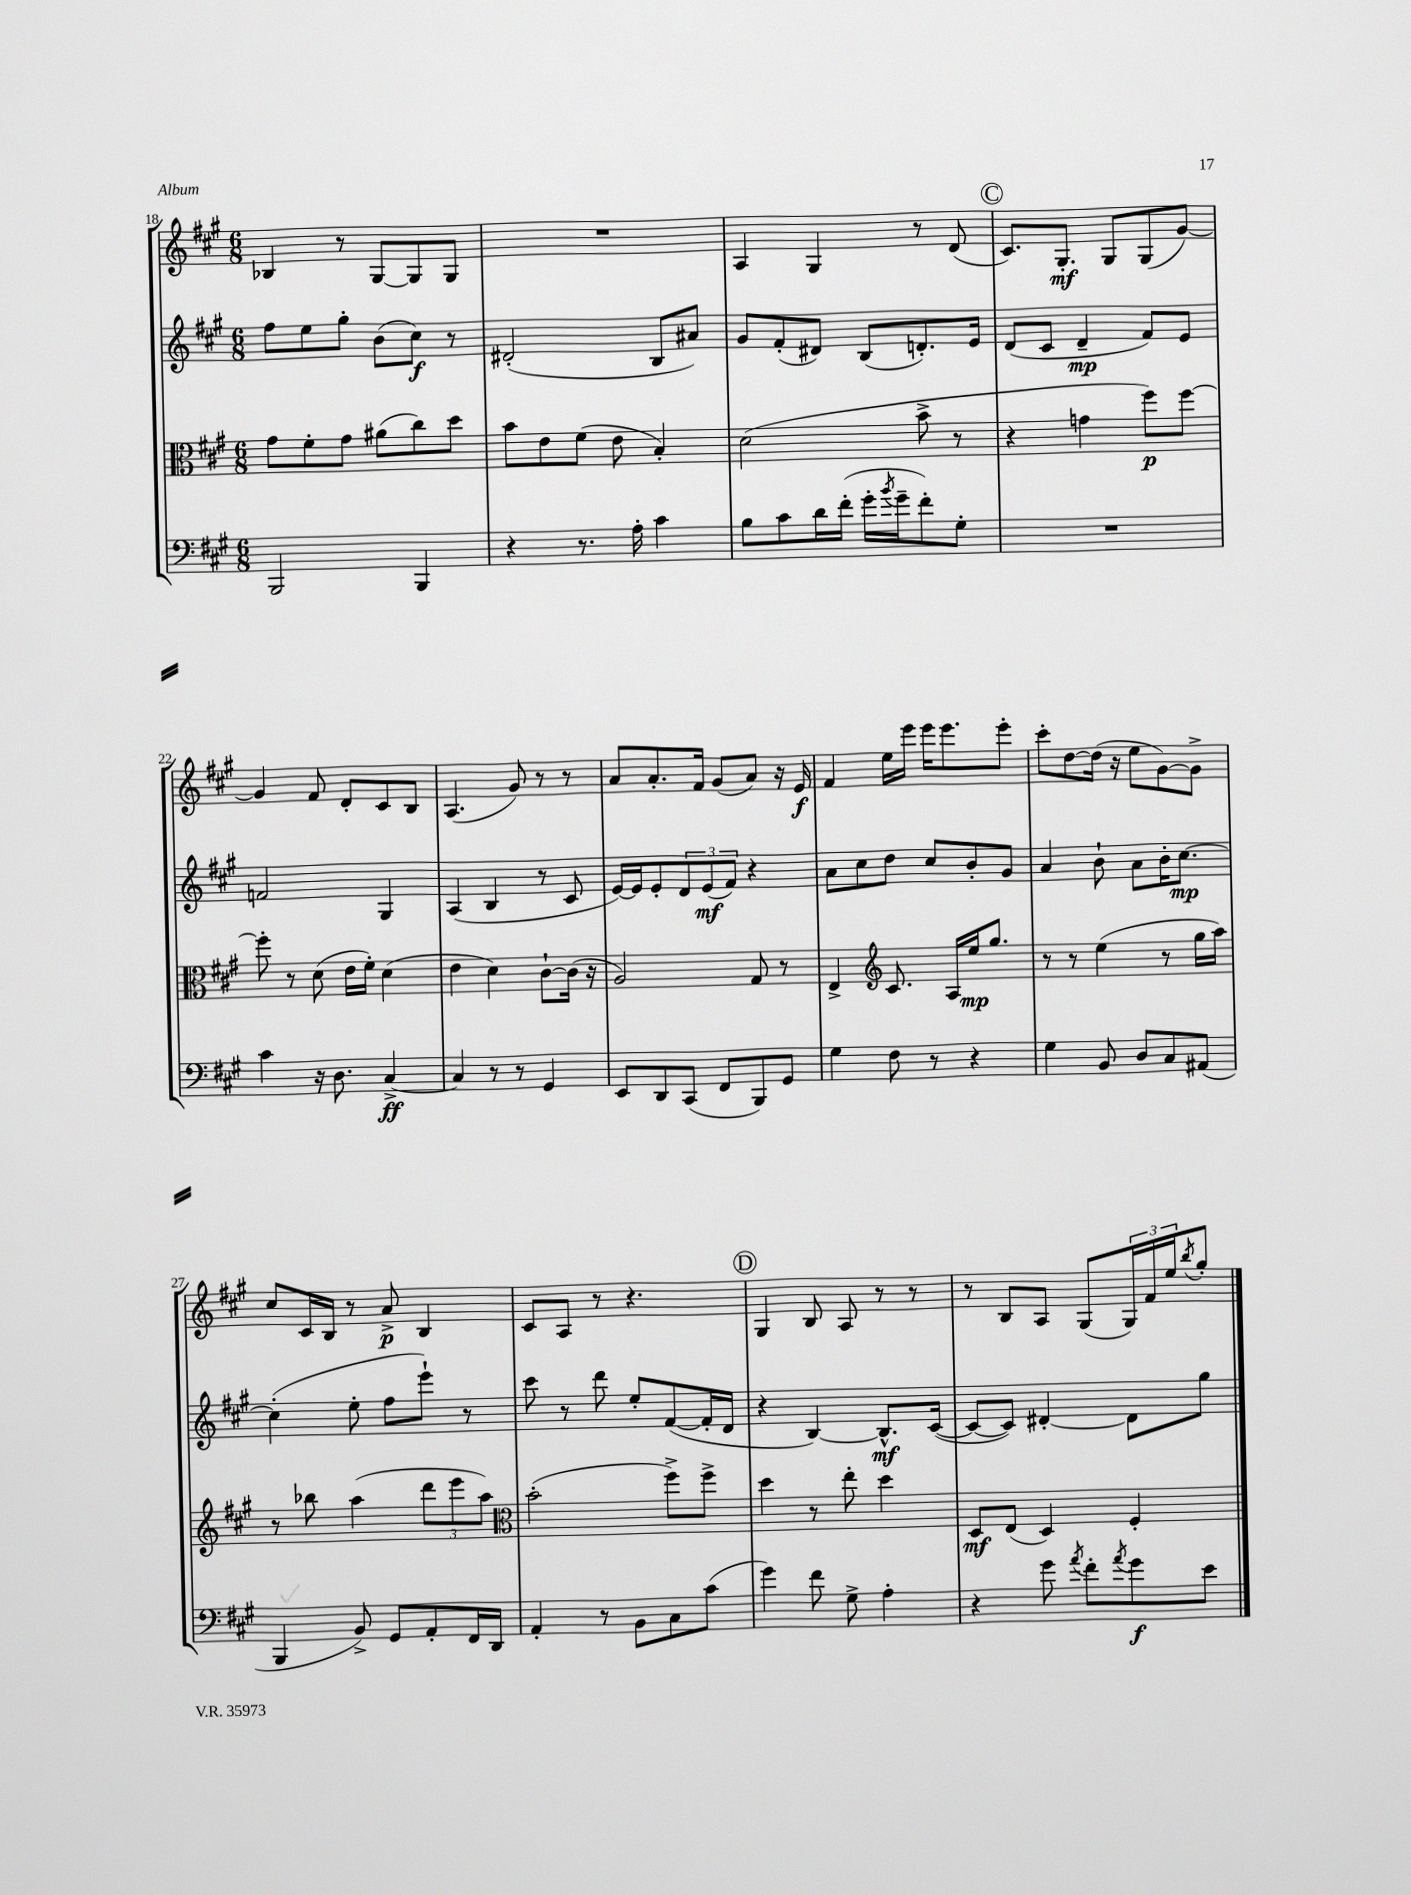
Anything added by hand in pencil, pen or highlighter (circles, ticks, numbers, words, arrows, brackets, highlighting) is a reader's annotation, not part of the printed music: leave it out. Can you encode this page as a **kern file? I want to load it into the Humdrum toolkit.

**kern	**kern	**kern	**kern
*staff4	*staff3	*staff2	*staff1
*clefF4	*clefC3	*clefG2	*clefG2
*k[f#c#g#]	*k[f#c#g#]	*k[f#c#g#]	*k[f#c#g#]
*M6/8	*M6/8	*M6/8	*M6/8
2BBB	8g#	8ff#	4B-
.	8f#'	8ee	.
.	8g#	8gg#'	8r
.	(8a#	(8b	[8G#
4BBB	8cc#)	8cc#)	8G#]
.	8dd	8r	8G#
=	=	=	=
4r	8b	(2d#'	2.r
.	8e	.	.
8.r	(8f#	.	.
.	8e	.	.
16A'	.	.	.
4c#	4B')	8B	.
.	.	8a#)	.
=	=	=	=
8B	(2d	8g#	4A
8c#	.	(8f#'	.
16d	.	8d#)	4G#
(16f#'	.	.	.
16g#'	.	(8B	.
8qb	.	.	.
16g#~	.	.	.
8f#')	8b^	8.d')	8r
8G#'	8r	.	(8d
.	.	16e	.
=	=	=	=
2.r	4r	(8d	8.c#)
.	.	8c#	.
.	.	.	8.G#'
.	4g	4d~	.
.	.	.	8G#
.	8ff#)	8f#)	(8G#
.	[8ff#	8e	[8g#)
=	=	=	=
4c#	8ff#']	2f	4g#]
.	8r	.	.
16r	(8d	.	8f#
8.D	.	.	.
.	16e	.	8d'
.	16f#')	.	.
[4C#^	(4d	4G#	8c#
.	.	.	8B
=	=	=	=
4C#]	4e	(4A	(4.A
8r	4d)	4B	.
8r	.	.	8g#)
4GG#	[8c#`	8r	8r
.	(16c#]	8c#	8r
.	16r	.	.
=	=	=	=
8EE	2A)	[16e)	8a
.	.	16e]	.
8DD	.	8e'	8.a'
(8CC#	.	12d	.
.	.	.	16f#
.	.	(12e	.
8FF#	.	.	(8g#
.	.	12f#)	.
8BBB)	8G#	4r	8a)
8GG#	8r	.	16r
.	.	.	16e
=	=	=	=
4G#	4E^	8a	4f#
.	.	8cc#	.
*	*clefG2	*	*
8F#	8.c#	8dd	16ee
.	.	.	16eee
8r	.	8cc#	16eee
.	16A	.	8.eee
4r	16ee	8b'	.
.	8.gg#	.	.
.	.	8g#	8eee'
=	=	=	=
4G#	8r	4a	8ccc#'
.	8r	.	[8dd
8BB	(4ee	8b`	(16dd]
.	.	.	16r
8D	.	8a	8ee
8C#	8r	16b'	[8g#)
.	.	[8.cc#	.
(8AA#	16gg#	.	8g#^]
.	16aa)	.	.
=	=	=	=
4BBB	8r	(4cc#']	8cc#
.	8bb-	.	16c#
.	.	.	16B
8BB^)	(4aa	8ee'	8r
8GG#	.	8ff#	8a^
8AA'	12ddd	8eee`)	4B
.	12eee	.	.
16FF#	.	8r	.
.	12aa)	.	.
16DD	.	.	.
=	=	=	=
*	*clefC3	*	*
4AA'	(2b'	8ccc#	8c#
.	.	8r	8A
8r	.	8ddd	8r
8BB	.	8ee'	4.r
8C#	8ff#^)	([8f#	.
(8c#	8ff#^	16f#']	.
.	.	16d	.
=	=	=	=
4g#)	4dd	4r	4G#
8f#	8r	[4B)	8B
8G#^	8ee'	.	8A
4A'	4dd	8.B^^]	8r
.	.	.	8r
.	.	([16c#	.
=	=	=	=
4r	8D	8c#_	8r
.	(8E	8c#])	8B
8g#	4D)	[4d#'	8A
8qa	.	.	.
8f#'	.	.	(8G#
8qa	.	.	.
8g#	4F#'	8d#]	24G#)
.	.	.	24f#
.	.	.	24ee
.	.	.	8qbb
8e	.	8gg#	8gg#'
==	==	==	==
*-	*-	*-	*-
